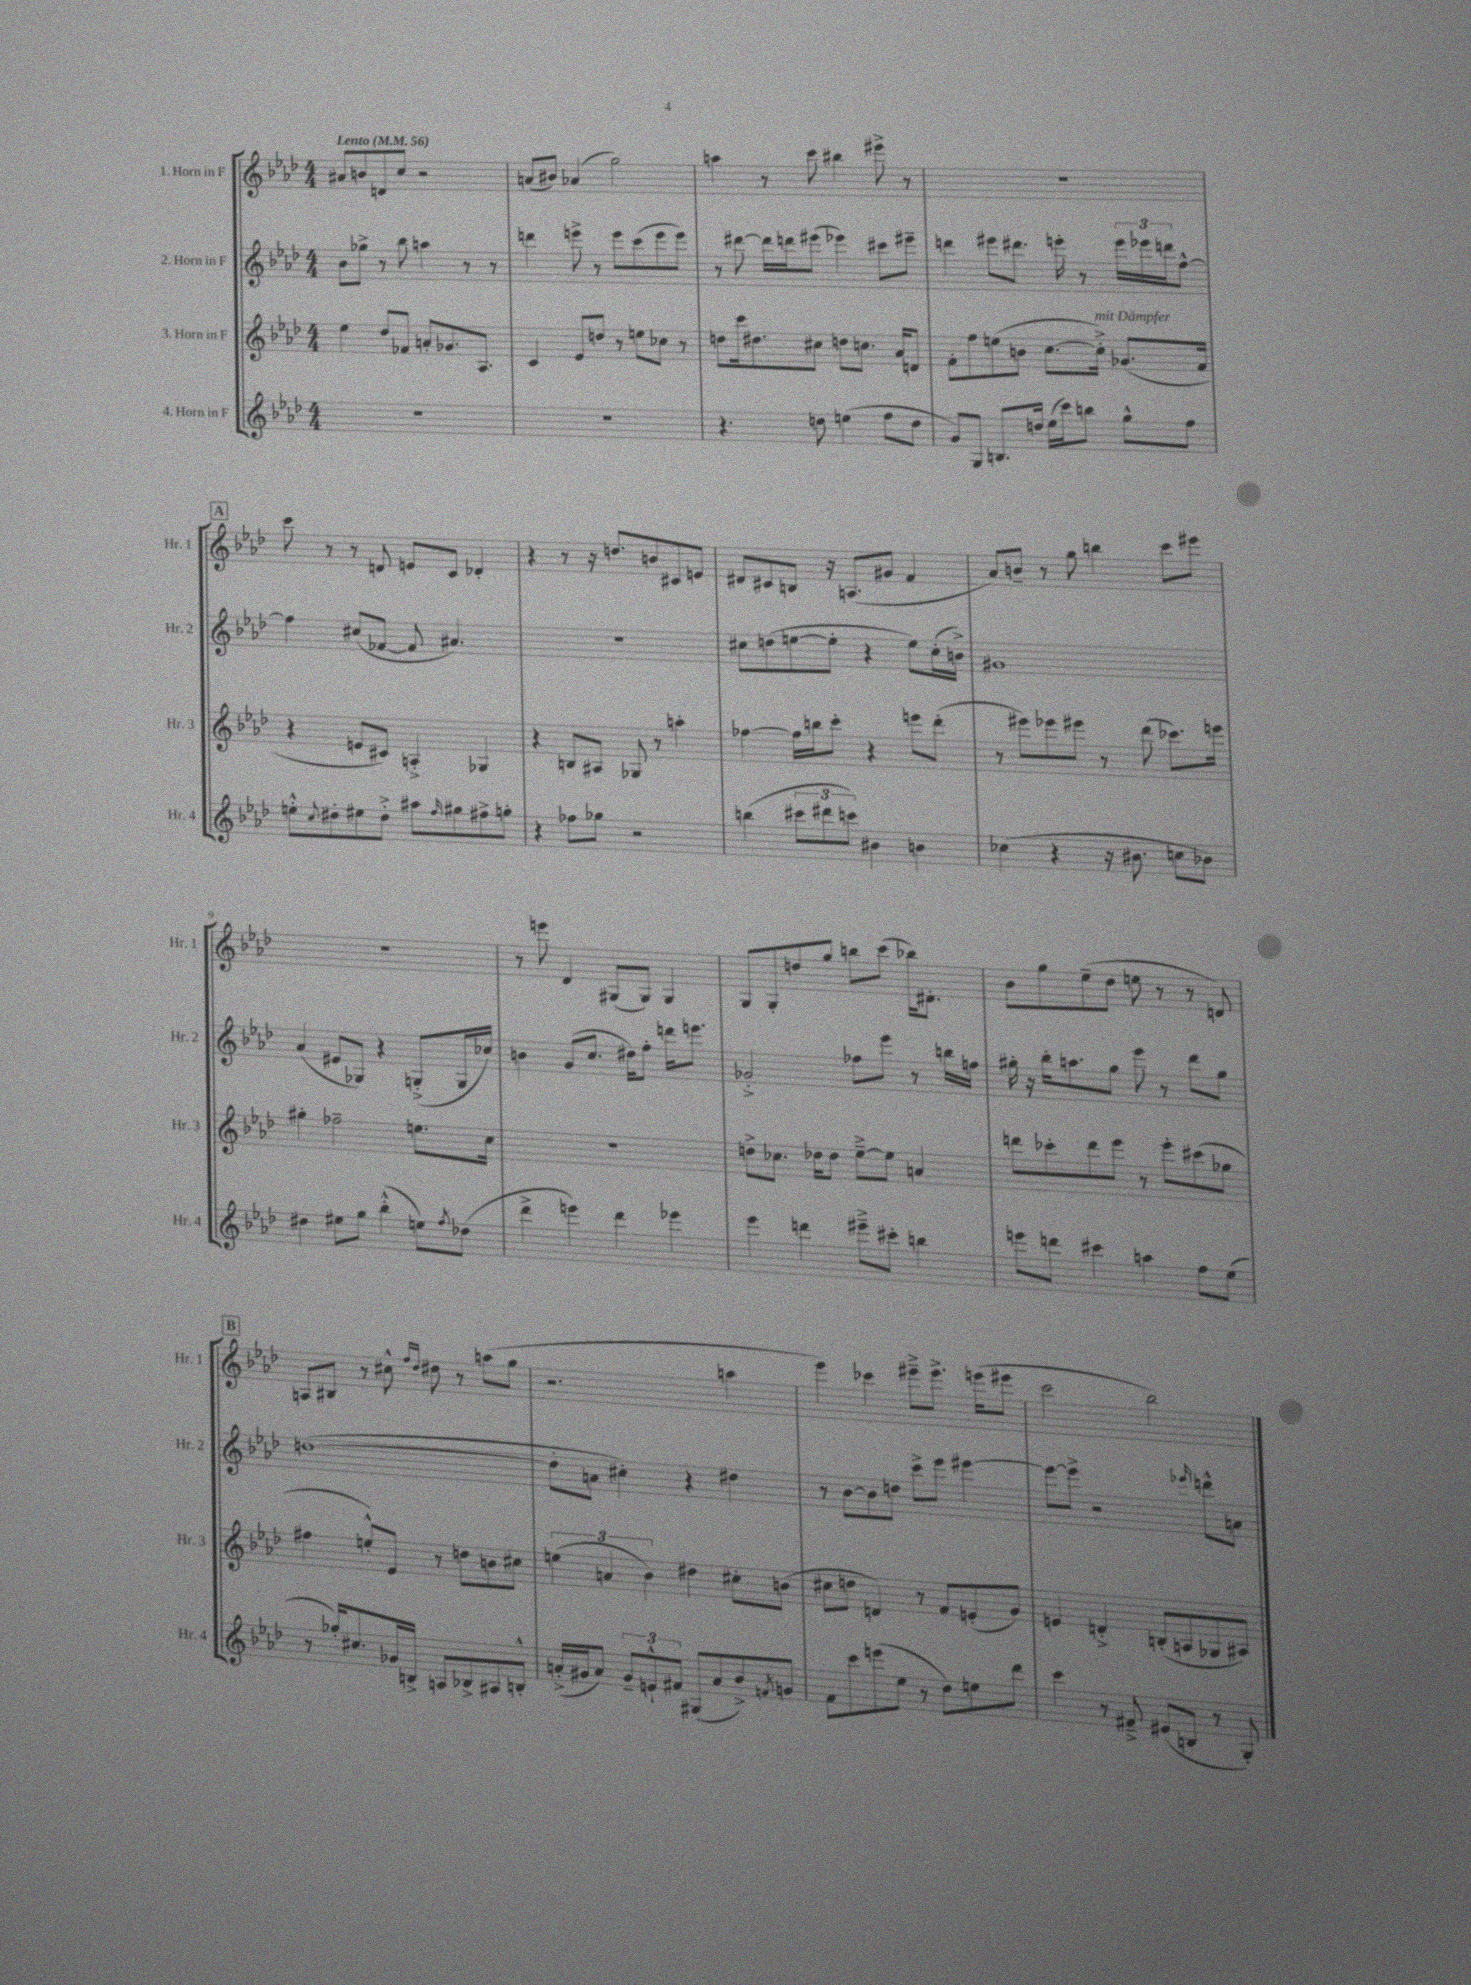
<<
\new StaffGroup <<
\new Staff = "s0" \with { instrumentName = "1. Horn in F" shortInstrumentName = "Hr. 1" } {
    \clef treble \key aes \major \numericTimeSignature \time 4/4 \tempo "Lento" 4 = 56
    ais'8 b'8 d'8 c''8 r2 |
    a'8( bis'8) aes'4( g''2) |
    a''4 r8 c'''8 bis''4 eis'''8-> r8 |
    R1 |
    \mark \markup { \box "A" } c'''8 r8 r8 d'8 e'8 c'8 des'4-. |
    r4 r8 r16 d''8. b'8 cis'8 e'8 |
    dis'8 cis'8 b8 r16 a8.( gis'8 f'4 |
    aes'8) b'8-- r8 g''8 b''4 c'''8 eis'''8 |
    R1 |
    r8 e'''8 des'4 gis8( gis8) gis4 |
    g8 g8-. d''8 g''8 b''8 c'''8( bes''16) dis'8.-. |
    bes'8 g''8 ees''8--( des''8 e''8 r8 r8 d'8) |
    \mark \markup { \box "B" } a8 bis8 r8 cis''8-^ \grace { f''16 des''16 } dis''8 r8 a''8( g''8 |
    r2. a''4 |
    ees'''4) ces'''4 eis'''8---> eis'''8.-> e'''16( eis'''8 |
    c'''2 bes''2) \bar "|." |
}
\new Staff = "s1" \with { instrumentName = "2. Horn in F" shortInstrumentName = "Hr. 2" } {
    \clef treble \key aes \major \numericTimeSignature \time 4/4
    bes'8 ges''8-> r8 bes''8 a''4 r8 r8 |
    d'''4 e'''8-> r8 e'''8 c'''8( e'''8 e'''8) |
    r8 dis'''8~ dis'''16 d'''16 eis'''8( ees'''4) cis'''8 eis'''8-- |
    d'''4 eis'''8 dis'''8. e'''16-. r8 \tuplet 3/2 { e'''16 ees'''16 d'''16 } f''8~-^ |
    \mark \markup { \box "A" } f''4 cis''8( fes'8~ fes'8 ais'4.) |
    R1 |
    cis''8 d''8( e''8~ e''8-. r4 e''8) cis''16-.( b'16->) |
    gis'1 |
    aes'4( eis'8 ges8) r4 g8-.->( g16 ces''16) |
    b'4 g'8( c''8. dis''16) f''8-. d'''16 e'''8. |
    ges'2-.-> fes''8 ees'''8 r8 b''16 f''16 |
    gis''16-. r16 bes''16-. a''8. gis''8 ees'''8 r8 des'''8 gis''8 |
    \mark \markup { \box "B" } d''1~( |
    d''8-. a'8 cis''4-.) r4 dis''4 |
    r8 bes'8~ bes'8 d''8 c'''8-> ees'''8 eis'''4~ |
    eis'''8~ eis'''8-> r2 \grace { ees'''16 } d'''8-^ a'8 \bar "|." |
}
\new Staff = "s2" \with { instrumentName = "3. Horn in F" shortInstrumentName = "Hr. 3" } {
    \clef treble \key aes \major \numericTimeSignature \time 4/4
    ees''4 des''8 fes'8 a'8-. ges'8. aes8. |
    c'4 ees'8 d''8 r8 e''8 ces''8 r8 |
    d''8 c'''16 dis''8. cis''8 d''8 c''8. aes'16 d'8 |
    f'8-. f''8 e''8( b'8 c''8.~ c''16-.->^\markup { \italic "mit Dämpfer" }) ges'8.( f'16 |
    \mark \markup { \box "A" } r4 e'8 cis'8) a4-.-> ges4 |
    r4 b8 ais8 ges8 r8 a''4-. |
    fes''4~ fes''16 b''16 c'''8-. r4 e'''8 des'''8-.( |
    r8 eis'''8) ees'''8 eis'''8 r8 des'''8( ces'''8.) e'''16 |
    gis''4-. fes''2-- e''8. c''16 |
    r1 |
    d''8-> ces''8. des''16 des''8 ees''8~---> ees''8 a'4 |
    d'''8 ces'''8-. d'''8 ees'''8 r8 ees'''8-. cis'''8( ges''8 |
    \mark \markup { \box "B" } fis''4 e''8-.-^) ees'8 r8 d''8 b'8 cis''8 |
    \tuplet 3/2 { e''4( a'4 bes'4) } dis''4 cis''8-. b'8( |
    cis''8 d''8 d'4) r8 f'8 e'8-.( g'8) |
    e'4 d'4-.-> b8-.( a8 ges8 ais8) \bar "|." |
}
\new Staff = "s3" \with { instrumentName = "4. Horn in F" shortInstrumentName = "Hr. 4" } {
    \clef treble \key aes \major \numericTimeSignature \time 4/4
    R1 |
    R1 |
    r4. d''8 e''4( f''8 d''8 |
    g'8) g8 b8. d''16 ees''16( c'''16) b''8 g''8-^ f''8 |
    \mark \markup { \box "A" } e''8-.-^ \appoggiatura { c''8 } dis''8-. eis''8 dis''8-.-> ais''8 \grace { f''16 } gis''8 fis''8-> g''8-. |
    r4 fes''8 ges''8 r2 |
    b''4( \tuplet 3/2 { cis'''8 dis'''8 c'''8) } bis'4 b'4 |
    ces''4( r4 r16 bis'8. c''8 bes'8) |
    dis''4 eis''8 g''8 bes''4-.-^( e''8) \acciaccatura { f''8 } des''8( |
    des'''4-> e'''4) des'''4 ees'''4 |
    ees'''4 d'''4 eis'''8---> cis'''8-. b''4 |
    e'''8 d'''8 cis'''4 a''4 f''8 ees''8( |
    \mark \markup { \box "B" } r8 ges''16-.) cis''8. ges'16 b16-> a8 bes8-> ais8 b8-.-^ |
    a'16-.->( gis'16 a'8) \tuplet 3/2 { gis'8-- e'8-!-^ fis'8 } gis8( a'8 bes'8->) \acciaccatura { f'8 } g'8 |
    f'8 c'''8 e'''8( ees''8 r8 des''8) e''8 des'''8 |
    c'''4 r8 fis'8---> eis'8( b8 r8 g8-.) \bar "|." |
}
>>
>>
